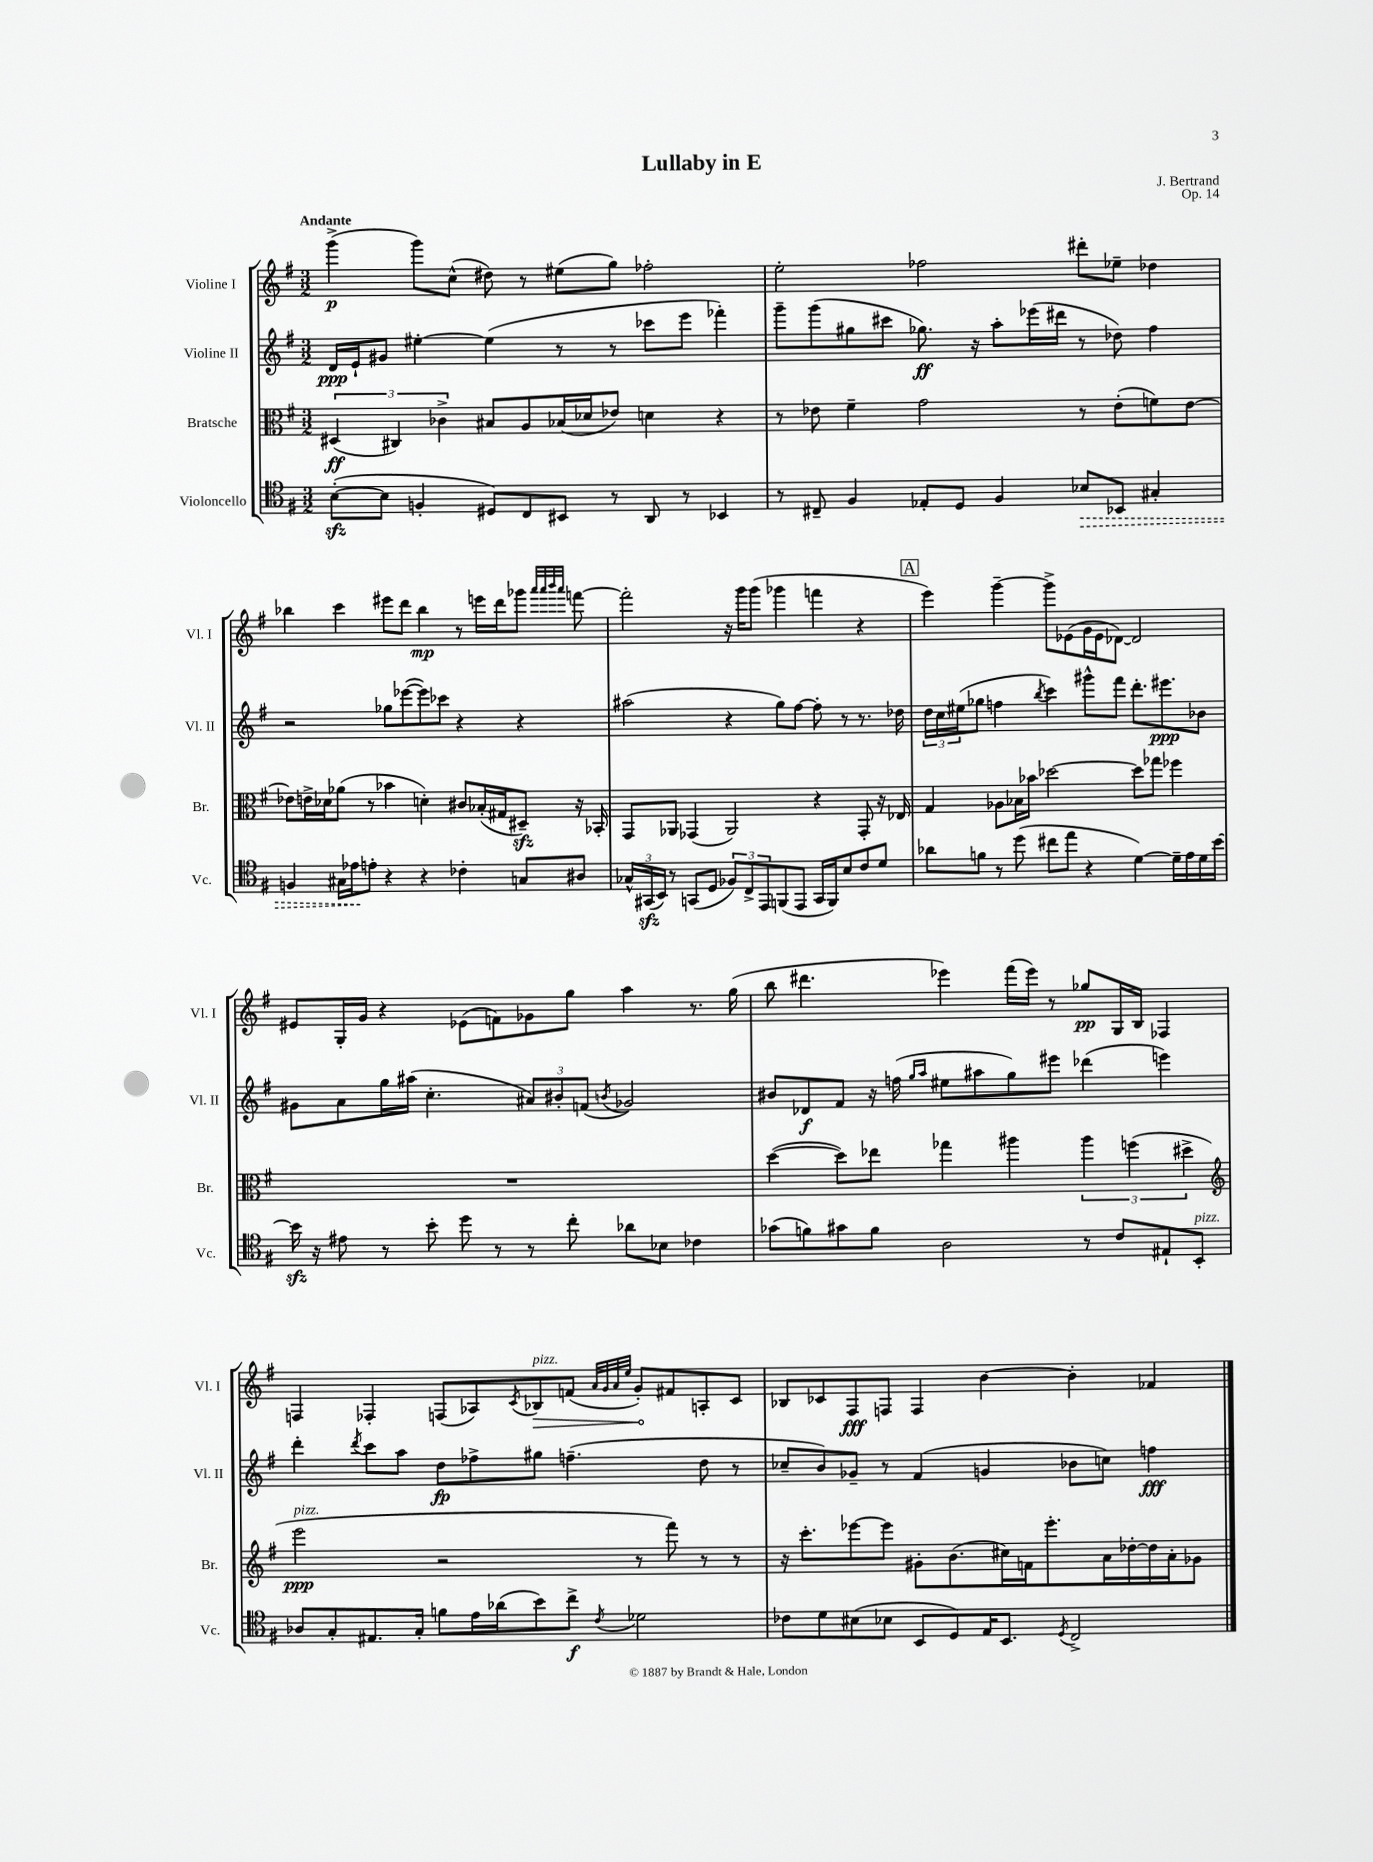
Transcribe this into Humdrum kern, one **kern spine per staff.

**kern	**dynam	**kern	**dynam	**kern	**dynam	**kern	**dynam
*part4	*part4	*part3	*part3	*part2	*part2	*part1	*part1
*staff4	*staff4	*staff3	*staff3	*staff2	*staff2	*staff1	*staff1
*I"Violoncello	*	*I"Bratsche	*	*I"Violine II	*	*I"Violine I	*
*I'Vc.	*	*I'Br.	*	*I'Vl. II	*	*I'Vl. I	*
*clefC4	*	*clefC3	*	*clefG2	*	*clefG2	*
*k[f#]	*	*k[f#]	*	*k[f#]	*	*k[f#]	*
*M3/2	*	*M3/2	*	*M3/2	*	*M3/2	*
=1	=1	=1	=1	=1	=1	=1	=1
!	!	!	!	!	!	!LO:TX:a:B:t=Andante	!
([8Bzz'\L	.	(6D#X/	ff	16d/LL	ppp	(4ggg^\	p
.	.	.	.	16e`/J	.	.	.
8B\J]	.	.	.	8g#X/J	.	.	.
.	.	6C#X/)	.	.	.	.	.
4Fn'/	.	.	.	[4ee#X'\	.	8ggg\L)	.
.	.	6c-X^\	.	.	.	.	.
.	.	.	.	.	.	(8cc^^\J	.
8D#X/L)	.	8B#X/L	.	(4ee#\]	.	8dd#X\)	.
8C/	.	8A/	.	.	.	8r	.
8BB#X/J	.	(16B-X/L	.	8r	.	(8ee#X\L	.
.	.	16d-X/J	.	.	.	.	.
8r	.	8e-X/J)	.	8r	.	8gg\J)	.
8AA/	.	4dn\	.	8ccc-X\L	.	2ff-X'\	.
8r	.	.	.	8eee\J	.	.	.
4BB-X/	.	4r	.	4fff-X'\)	.	.	.
=2	=2	=2	=2	=2	=2	=2	=2
8r	.	8r	.	8ggg~\L	.	2ee'\	.
8C#X~/	.	8e-X\	.	(8ggg\	.	.	.
4F#/	.	4f#~\	.	8gg#X\	.	.	.
.	.	.	.	8ccc#X\J	.	.	.
8E-X'/L	.	2g\	.	8.gg-X\)	ff	2ff-X\	.
8D/J	.	.	.	.	.	.	.
.	.	.	.	16r	.	.	.
4F#/	.	.	.	8aa'\L	.	.	.
.	.	.	.	(16eee-X\L	.	.	.
.	.	.	.	16ddd#X\JJ	.	.	.
!	!LO:HP:b	!	!	!	!	!	!
8B-X/L	>	8r	.	8r	.	8ddd#X'\L	.
8BB-X/J	.	(8e-'\L	.	8dd-X\)	.	8ee-X~\J	.
4G#X'/	.	8fn\)	.	4ff#\	.	4dd-X\	.
.	.	[8e-\J	.	.	.	.	.
!!LO:LB:g=z
=3	=3	=3	=3	=3	=3	=3	=3
4Fn/	.	8e-X\L]	.	2r	.	4bb-X\	.
.	.	16en^\L	.	.	.	.	.
.	.	16d-X\J	.	.	.	.	.
16G#X\LL	.	(8a-X\J	.	.	.	4ccc\	.
16e-X\J	.	.	.	.	.	.	.
8en'\J	]	8r	.	.	.	.	.
4r	.	4b-X\	.	8gg-X\L	.	8eee#X\L	.
.	.	.	.	([8eee-X\	.	8ddd\J	.
4r	.	4dn'\)	.	8eee-\])	.	4bb-\	mp
.	.	.	.	8ccc-X\J	.	.	.
4c-X'\	.	8c#X/L	.	4r	.	8r	.
.	.	(16B-X'/L	.	.	.	16eeen\LL	.
.	.	16G#X/J	.	.	.	16ddd\J	.
8Gn/L	.	8D#Xzz~/J)	.	4r	.	8ggg-X\J	.
.	.	.	.	.	.	32qqaaa/LLL	.
.	.	.	.	.	.	32qqaaa/	.
.	.	.	.	.	.	32qqbbb/	.
.	.	.	.	.	.	32qqaaa/JJJ	.
8A#X/J	.	16r	.	.	.	[8fffn\	.
.	.	16BB-X'/	.	.	.	.	.
=4	=4	=4	=4	=4	=4	=4	=4
24G-X^^/LL	.	8GG/L	.	(2aa#X\	.	2fff'\]	.
(24GG#Xzz/	.	.	.	.	.	.	.
24BB/JJ)	.	.	.	.	.	.	.
8r	.	8AA-X/J	.	.	.	.	.
(8GGn/L	.	(4GG-X/	.	.	.	.	.
8D/J	.	.	.	.	.	.	.
12F-X/L)	.	2AA-/)	.	4r	.	16r	.
.	.	.	.	.	.	16ggg\KL	.
12C^/	.	.	.	.	.	.	.
.	.	.	.	.	.	(8ggg\J	.
12EE/	.	.	.	.	.	.	.
(8FFn/	.	.	.	8gg\L)	.	4ggg-X\	.
8EE/J	.	.	.	[8ff#\J	.	.	.
16GG/LL	.	4r	.	8ff#'\]	.	4fffn\	.
16FF/J)	.	.	.	.	.	.	.
8B/	.	.	.	8r	.	.	.
8c/	.	8GG-'/	.	8.r	.	4r	.
8d/J	.	16r	.	.	.	.	.
.	.	16E-X/	.	16dd-X\	.	.	.
!!LO:REH:place=s1:t=A
=5	=5	=5	=5	=5	=5	=5	=5
8a-X\L	.	4G/	.	24dd\LL	.	4eee\)	.
.	.	.	.	24cc\	.	.	.
.	.	.	.	(24ee#X\J	.	.	.
8fn\J	.	.	.	8gg-X\J	.	.	.
8r	.	8A-X\L	.	4ffn\	.	[4ggg~\	.
(8dd\	.	16B-X\L	.	.	.	.	.
.	.	16b-X\JJ	.	.	.	.	.
.	.	.	.	8qbb/	.	.	.
8cc#X\L	.	[2dd-X\	.	4ccc\)	.	8ggg^\L]	.
8ee\J	.	.	.	.	.	(8e-X\	.
4r	.	.	.	8ggg#X^^\L	.	16g\L	.
.	.	.	.	.	.	16e-\J	.
.	.	.	.	8fff#\J	.	[8d-X\J)	.
[4d\)	.	8dd-\L]	.	8.ddd'\L	.	2d-/]	.
.	.	8gg-X\J	.	.	.	.	.
.	.	.	.	8.eee#X\	ppp	.	.
16d~\LL]	.	4ff-X\	.	.	.	.	.
16e\	.	.	.	.	.	.	.
16d\	.	.	.	8b-X\J	.	.	.
[16b\JJ	.	.	.	.	.	.	.
!!LO:LB:g=z
=6	=6	=6	=6	=6	=6	=6	=6
16bzz\]	.	1.r	.	8g#X\L	.	8e#X/L	.
16r	.	.	.	.	.	.	.
8e#X\	.	.	.	8a\	.	16G'/L	.
.	.	.	.	.	.	16g/JJ	.
8r	.	.	.	16gg\L	.	4r	.
.	.	.	.	(16aa#X\JJ	.	.	.
8b'\	.	.	.	4.cc'\	.	.	.
8dd\	.	.	.	.	.	(8e-X\L	.
8r	.	.	.	.	.	8fn\)	.
8r	.	.	.	12a#X/L)	.	8g-X\	.
.	.	.	.	12b#X'/	.	.	.
8cc'\	.	.	.	.	.	8gg\J	.
.	.	.	.	(12fn/J	.	.	.
.	.	.	.	8qbn/	.	.	.
8a-X\L	.	.	.	2g-X/)	.	4aa\	.
8B-X\J	.	.	.	.	.	.	.
4c-X\	.	.	.	.	.	8.r	.
.	.	.	.	.	.	(16gg\	.
=7	=7	=7	=7	=7	=7	=7	=7
(8g-X\L	.	([4dd\	.	8b#X/L	.	8bb\	.
8fn\)	.	.	.	8d-X/	f	4.ddd#X\	.
8g#X\	.	8dd\L])	.	8f#/J	.	.	.
8f\J	.	8ee-X\J	.	16r	.	.	.
.	.	.	.	(16ffn\	.	.	.
.	.	.	.	16qqgg/LL	.	.	.
.	.	.	.	16qqaa/JJ	.	.	.
2A\	.	4gg-X\	.	8ee#X\L	.	4eee-X\)	.
.	.	.	.	8aa#X\	.	.	.
.	.	4aa#X\	.	8gg\)	.	(16fff#\LL	.
.	.	.	.	.	.	16eee-\JJ)	.
.	.	.	.	8eee#X\J	.	8r	.
8r	.	6aa#\	.	(4ddd-X\	.	8gg-X/L	pp
8c/L	.	.	.	.	.	16G/L	.
.	.	(6ffn\	.	.	.	.	.
.	.	.	.	.	.	16B/JJ	.
8E#X`/	.	.	.	4eeen\)	.	4F-X/	.
.	.	6dd#X^\	.	.	.	.	.
!LO:TX:a:i:t=pizz.	!	!	!	!	!	!	!
8BB'/J	.	.	.	.	.	.	.
!!LO:LB:g=z
=8	=8	=8	=8	=8	=8	=8	=8
*	*	*clefG2	*	*	*	*	*
!	!	!LO:TX:a:i:t=pizz.	!	!	!	!	!
8A-X/L	.	2eee\	ppp	4ddd'\	.	4Fn/	.
8G'/	.	.	.	.	.	.	.
.	.	.	.	8qddd/	.	.	.
8.E#X/	.	.	.	8ccc\L	.	4F-X'/	.
.	.	.	.	8aa\J	.	.	.
16G'/Jk	.	.	.	.	.	.	.
8fn\L	.	2r	.	8dd\L	fp	(8Fn/L	.
16e\L	.	.	.	8ff-X^\	.	8A-X/)	.
(16a-X\J	.	.	.	.	.	.	.
.	.	.	.	.	.	8qc/	.
!	!	!	!	!	!	!LO:TX:a:i:t=pizz.	!
!	!	!	!	!	!	!	!LO:HP:b
8b\)	.	.	.	8gg#X\J	.	8B-X/	>
8cc^\J	f	.	.	(4.ffn~\	.	(8fn/J	.
.	.	.	.	.	.	32qqa/LLL	.
.	.	.	.	.	.	32qqg/	.
.	.	.	.	.	.	32qqa/	.
8qc/	.	.	.	.	.	32qqee/JJJ	.
2d-X\	.	8r	.	.	.	8g'/L)	.
.	.	8fff#\)	.	.	.	8f#X/	]
.	.	8r	.	8dd\	.	8An'/	.
.	.	8r	.	8r	.	8c/J	.
=9	=9	=9	=9	=9	=9	=9	=9
8c-X\L	.	16r	.	8cc-X~/L	.	8B-X/L	.
.	.	8.ccc'\L	.	.	.	.	.
8d\	.	.	.	8b/)	.	8c-X/	.
(8B#X\	.	[8eee-X\	.	8g-X~/J	.	8F#/	fff
8B-X\J	.	8eee-\J]	.	8r	.	8Fn/J	.
8BB/L	.	8g#X'\L	.	(4f#/	.	4F/	.
8D/)	.	(8.b\	.	.	.	.	.
16E/K	.	.	.	4gn/	.	[4b\	.
8.BB/J	.	16cc#X\L)	.	.	.	.	.
.	.	16fn\J	.	.	.	.	.
.	.	8.eee-'\	.	.	.	.	.
8qD/	.	.	.	.	.	.	.
2C^/	.	.	.	8b-X\L	.	4b'\]	.
.	.	16a\L	.	8ccn\J)	.	.	.
.	.	[16dd-X'\	.	.	.	.	.
.	.	16dd-\]	.	4ffn\	fff	4f-X/	.
.	.	16a'\J	.	.	.	.	.
.	.	8g-X\J	.	.	.	.	.
==	==	==	==	==	==	==	==
*-	*-	*-	*-	*-	*-	*-	*-
